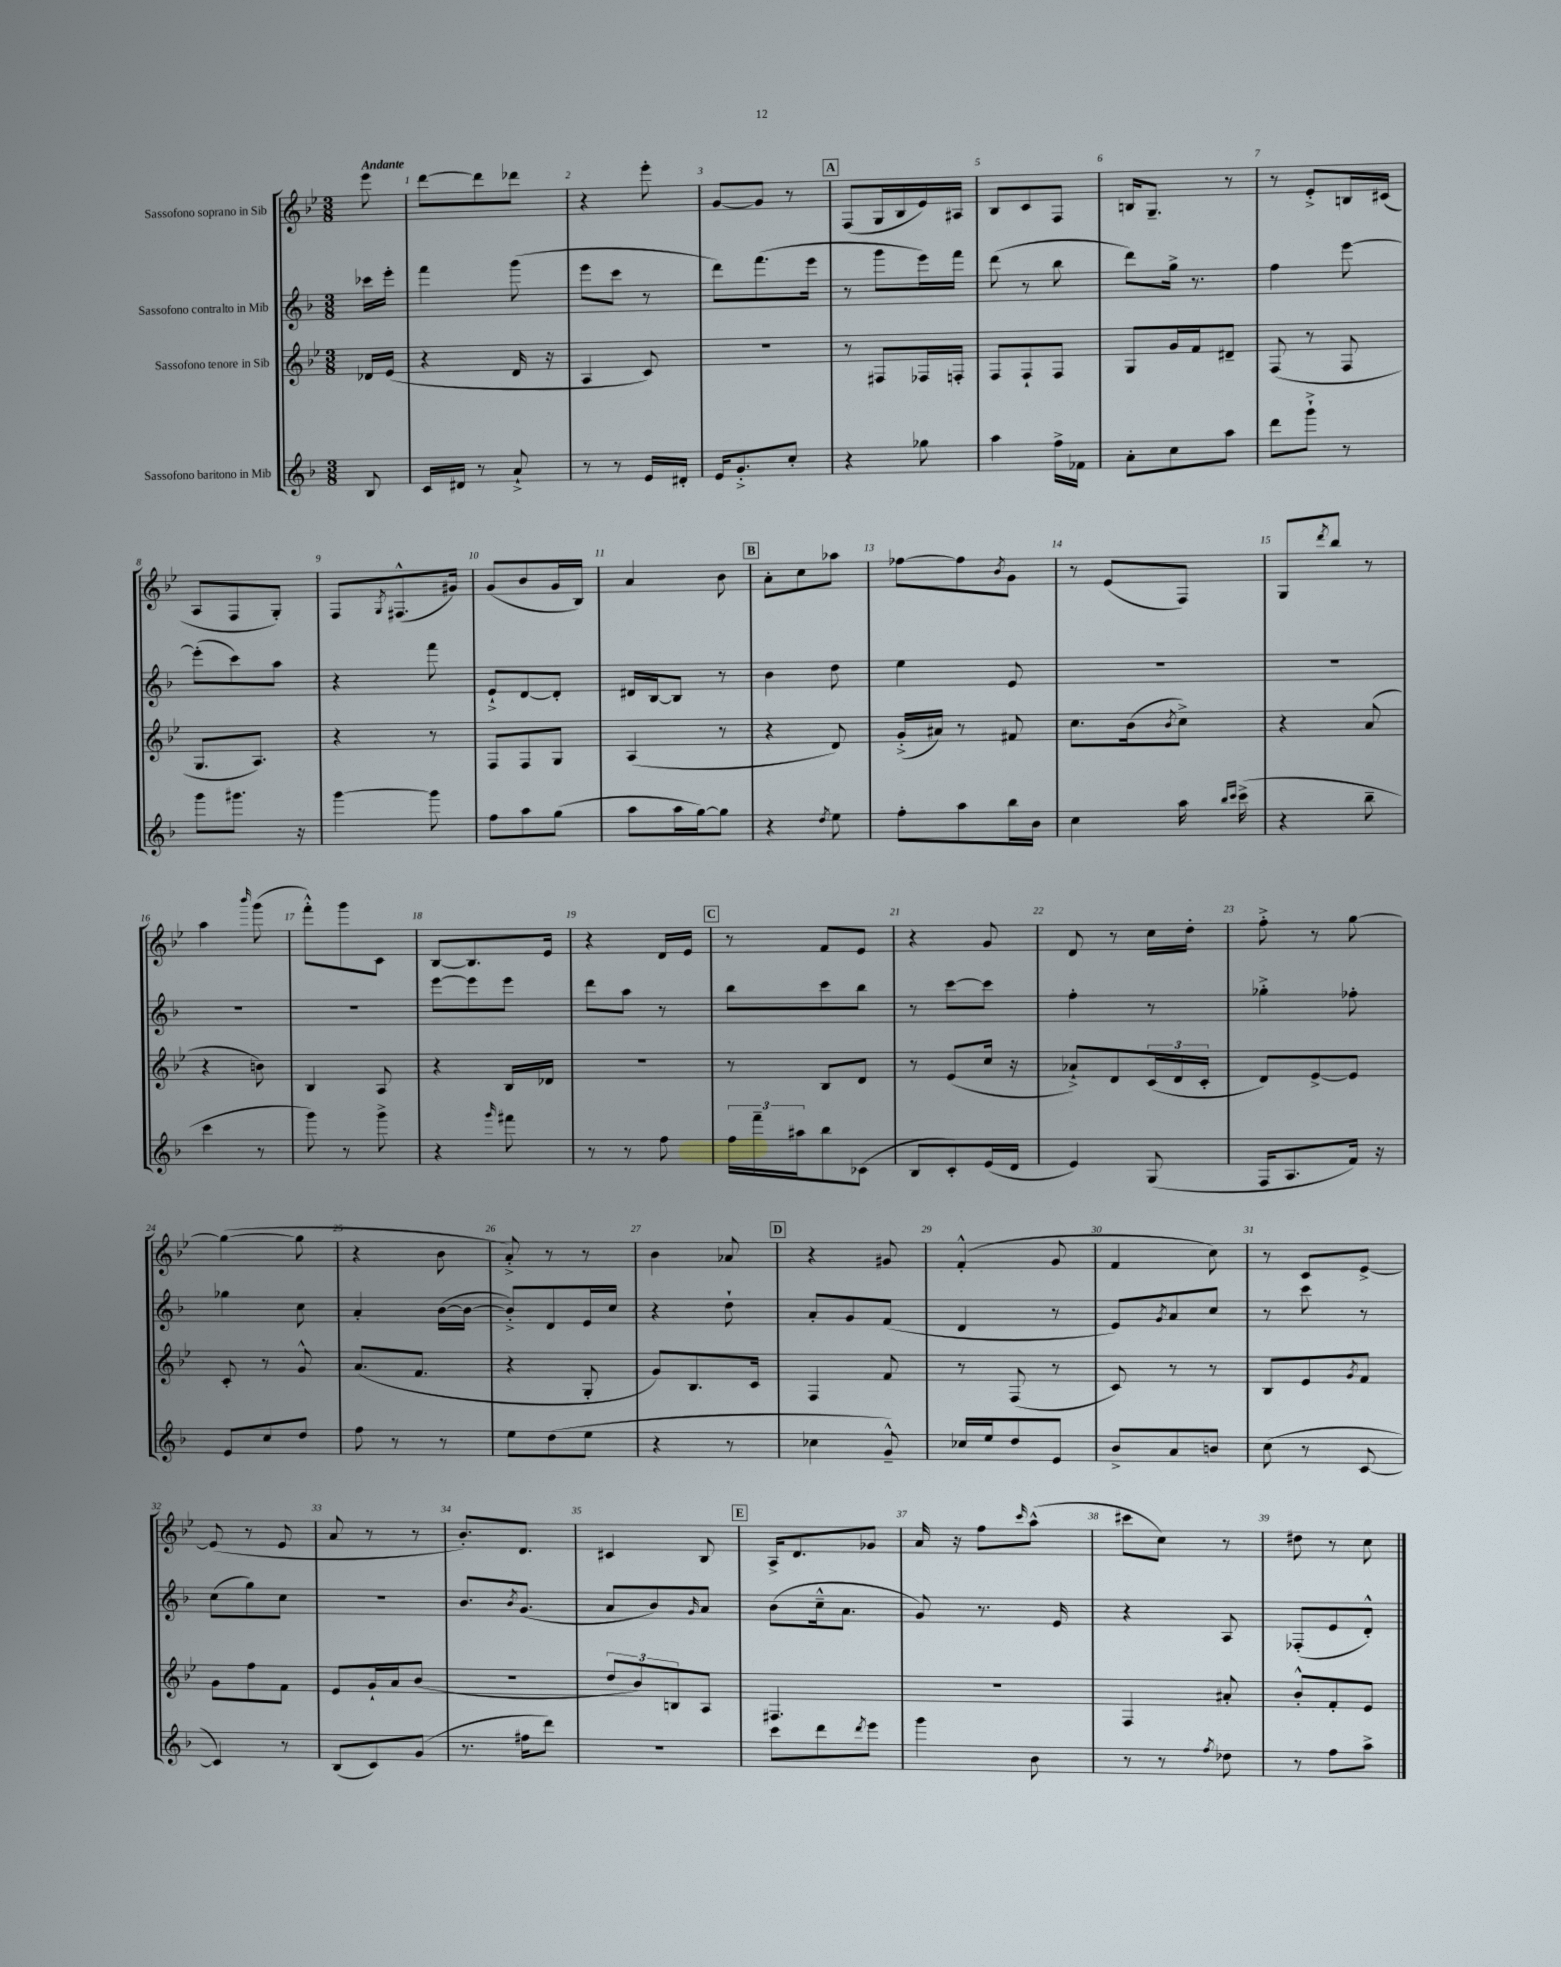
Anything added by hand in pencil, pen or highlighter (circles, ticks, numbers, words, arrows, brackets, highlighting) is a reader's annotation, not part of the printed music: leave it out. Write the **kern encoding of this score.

**kern	**kern	**kern	**kern
*staff4	*staff3	*staff2	*staff1
*clefG2	*clefG2	*clefG2	*clefG2
*k[b-]	*k[b-e-]	*k[b-]	*k[b-e-]
*M3/8	*M3/8	*M3/8	*M3/8
8B-	16d-	16ccc-	8eee-
.	(16e-	16eee'	.
=	=	=	=
16c	4r	4fff	[8ddd
16d#	.	.	.
8r	.	.	8ddd]
8a`^	16d	(8ggg	8ddd-
.	16r	.	.
=	=	=	=
8r	4A	8eee	4r
8r	.	8ccc	.
16e	8c)	8r	8eee-'
16d#'	.	.	.
=	=	=	=
16e	4.r	8ddd)	[8g
8.g'^	.	.	.
.	.	(8.fff	8g]
8cc'	.	.	8r
.	.	16eee	.
=	=	=	=
4r	8r	8r	(8F
.	8F#	8ggg	16G
.	.	.	16B-
8gg-	16F-	16eee)	16e-)
.	16F'	16fff	16A#
=	=	=	=
4aa	8F	(8ddd	8B-
.	8F`	8r	8c
16ff^	8F	8bb-	8F
16f-	.	.	.
=	=	=	=
8a'	8G	8ddd)	16B
.	.	.	8.G~
8cc	16g	16gg^	.
.	16f	8.r	.
8aa	8d#~	.	8r
=	=	=	=
8ddd	(8F	4ff	8r
8ggg`^	8r	.	8e-'^
8r	8F	[8eee	16B
.	.	.	(16c#
=	=	=	=
8ggg	8.G	(8eee']	8A
8.ggg#	.	8ccc)	8F
.	8.A)	.	.
.	.	8aa	8G')
16r	.	.	.
=	=	=	=
[4ggg	4r	4r	8F
.	.	.	8qG
.	.	.	(8.F#^^
8ggg]	8r	8fff	.
.	.	.	16g#)
=	=	=	=
8ff	8F	8e`^	(8g
8aa	8F	[8d	8b-
(8gg	8G	8d']	16g
.	.	.	16B-)
=	=	=	=
8aa	(4A	16d#	4a
.	.	[16B-	.
16aa	.	8B-]	.
[16gg)	.	.	.
8gg]	8r	8r	8b-
=	=	=	=
4r	4r	4b-	8a'
.	.	.	8cc
8qdd	.	.	.
8ee	8d)	8dd	8aa-
=	=	=	=
8ff'	(16g'^	4ee	[8ff-
.	16a#)	.	.
8aa	8r	.	8ff-]
.	.	.	8qb-
16bb-	8f#	8e	8g
16b-	.	.	.
=	=	=	=
4cc	8.cc	4.r	8r
.	.	.	(8e-
.	(16b-	.	.
.	8qb-	.	.
16aa	8cc^)	.	8F)
16qqbb-	.	.	.
16qqccc	.	.	.
(16ccc^	.	.	.
=	=	=	=
4r	4r	4.r	8G
.	.	.	8qddd
.	.	.	8bb-
8bb-~	(8a	.	8r
=	=	=	=
4ccc	4r	4.r	4aa
.	.	.	16qqbbb-
8r	8b)	.	(8ggg
=	=	=	=
8ggg)	4B-	4.r	8fff'^^)
8r	.	.	8ggg
8ggg^	8A	.	8c
=	=	=	=
4r	4r	[8eee	[8B-
.	.	8eee]	8.B-]
16qqggg	.	.	.
8fff#	16B-	8eee	.
.	16d-	.	16e-
=	=	=	=
8r	4.r	8ddd	4r
8r	.	8aa	.
8ff	.	8r	16d
.	.	.	16e-
=	=	=	=
24ff	8r	8bb-	8r
24fff~	.	.	.
24aa#	.	.	.
8bb-	8B-	8ccc	8f
(8c-	8d	8bb-	8e-
=	=	=	=
8B-	8r	8r	4r
8c')	(8e-	[8ccc	.
(16e	16cc	8ccc]	8g
16d	16r	.	.
=	=	=	=
4e)	8a-`^)	4ff'	8d
.	8d	.	8r
(8G	(24c	8r	16cc
.	24d	.	.
.	.	.	16dd'
.	24c'	.	.
=	=	=	=
16F	8d)	4gg-'^	8ff'^
8.A	.	.	.
.	[8e-^	.	8r
16f)	8e-]	8ff-'	[8gg
16r	.	.	.
=	=	=	=
8e	8c'	4gg-	(4gg_
8cc	8r	.	.
8dd	8g^^	8cc	8gg]
=	=	=	=
8ff	(8.a	4a'	4r
8r	.	.	.
.	8.f	.	.
8r	.	([16b-	8b-
.	.	16b-_	.
=	=	=	=
8ee	4r	8b-'^])	8a'^)
(8dd	.	8d	8r
8ee	8G'	16e	8r
.	.	16cc	.
=	=	=	=
4r	8g)	4r	4b-
.	8.B-	.	.
8r	.	8dd`	8a-
.	16c	.	.
=	=	=	=
4cc-	4F	8a'	4r
.	.	8g	.
8g~^^)	8f	(8f	8g#
=	=	=	=
16cc-	8r	4d	(4f'^^
16ee	.	.	.
8dd	(8F	.	.
8e	8r	8r	8g
=	=	=	=
8b-^	8c)	8e)	4f
.	.	8qg	.
8a	8r	8a	.
8b	8r	8cc	8cc)
=	=	=	=
(8cc	8B-	8r	8r
8r	8e-	8ccc	8c
.	8qg	.	.
[8c	8f	8r	[8e-^
=	=	=	=
4c])	8g	(8cc	(8e-]
.	8ff	8gg)	8r
8r	8f	8cc	8e-
=	=	=	=
(8B-	8e-	4.r	8a
8c)	16g`	.	8r
.	16a	.	.
(8g	(8b-	.	8r
=	=	=	=
8.r	4.r	8.b-	8.b-')
.	.	8qb-	.
16ff#	.	(8.g	8.d
8ddd)	.	.	.
=	=	=	=
4.r	12dd	8a	4c#
.	12b-)	.	.
.	.	8b-)	.
.	12B	.	.
.	.	16qqg	.
.	8A	8a	8B-
=	=	=	=
8ccc	4.F#	(8b-	16A^
.	.	.	8.d
8ddd	.	16cc~^^	.
.	.	8.a	.
8qddd	.	.	.
8eee	.	.	8g-
=	=	=	=
4ggg	4.r	8g)	16a
.	.	.	16r
.	.	8.r	8ff
.	.	.	16qqccc
8b-	.	.	(8aa^^
.	.	16e	.
=	=	=	=
8r	4F	4r	8ccc#
8r	.	.	8cc)
8qff	.	.	.
8dd-	8a#'	8A	8r
=	=	=	=
8r	8b-'^^	(8F-'	8dd#
8ff	8f'	8e	8r
8aa^	8e-	8d'^^)	8cc
==	==	==	==
*-	*-	*-	*-
